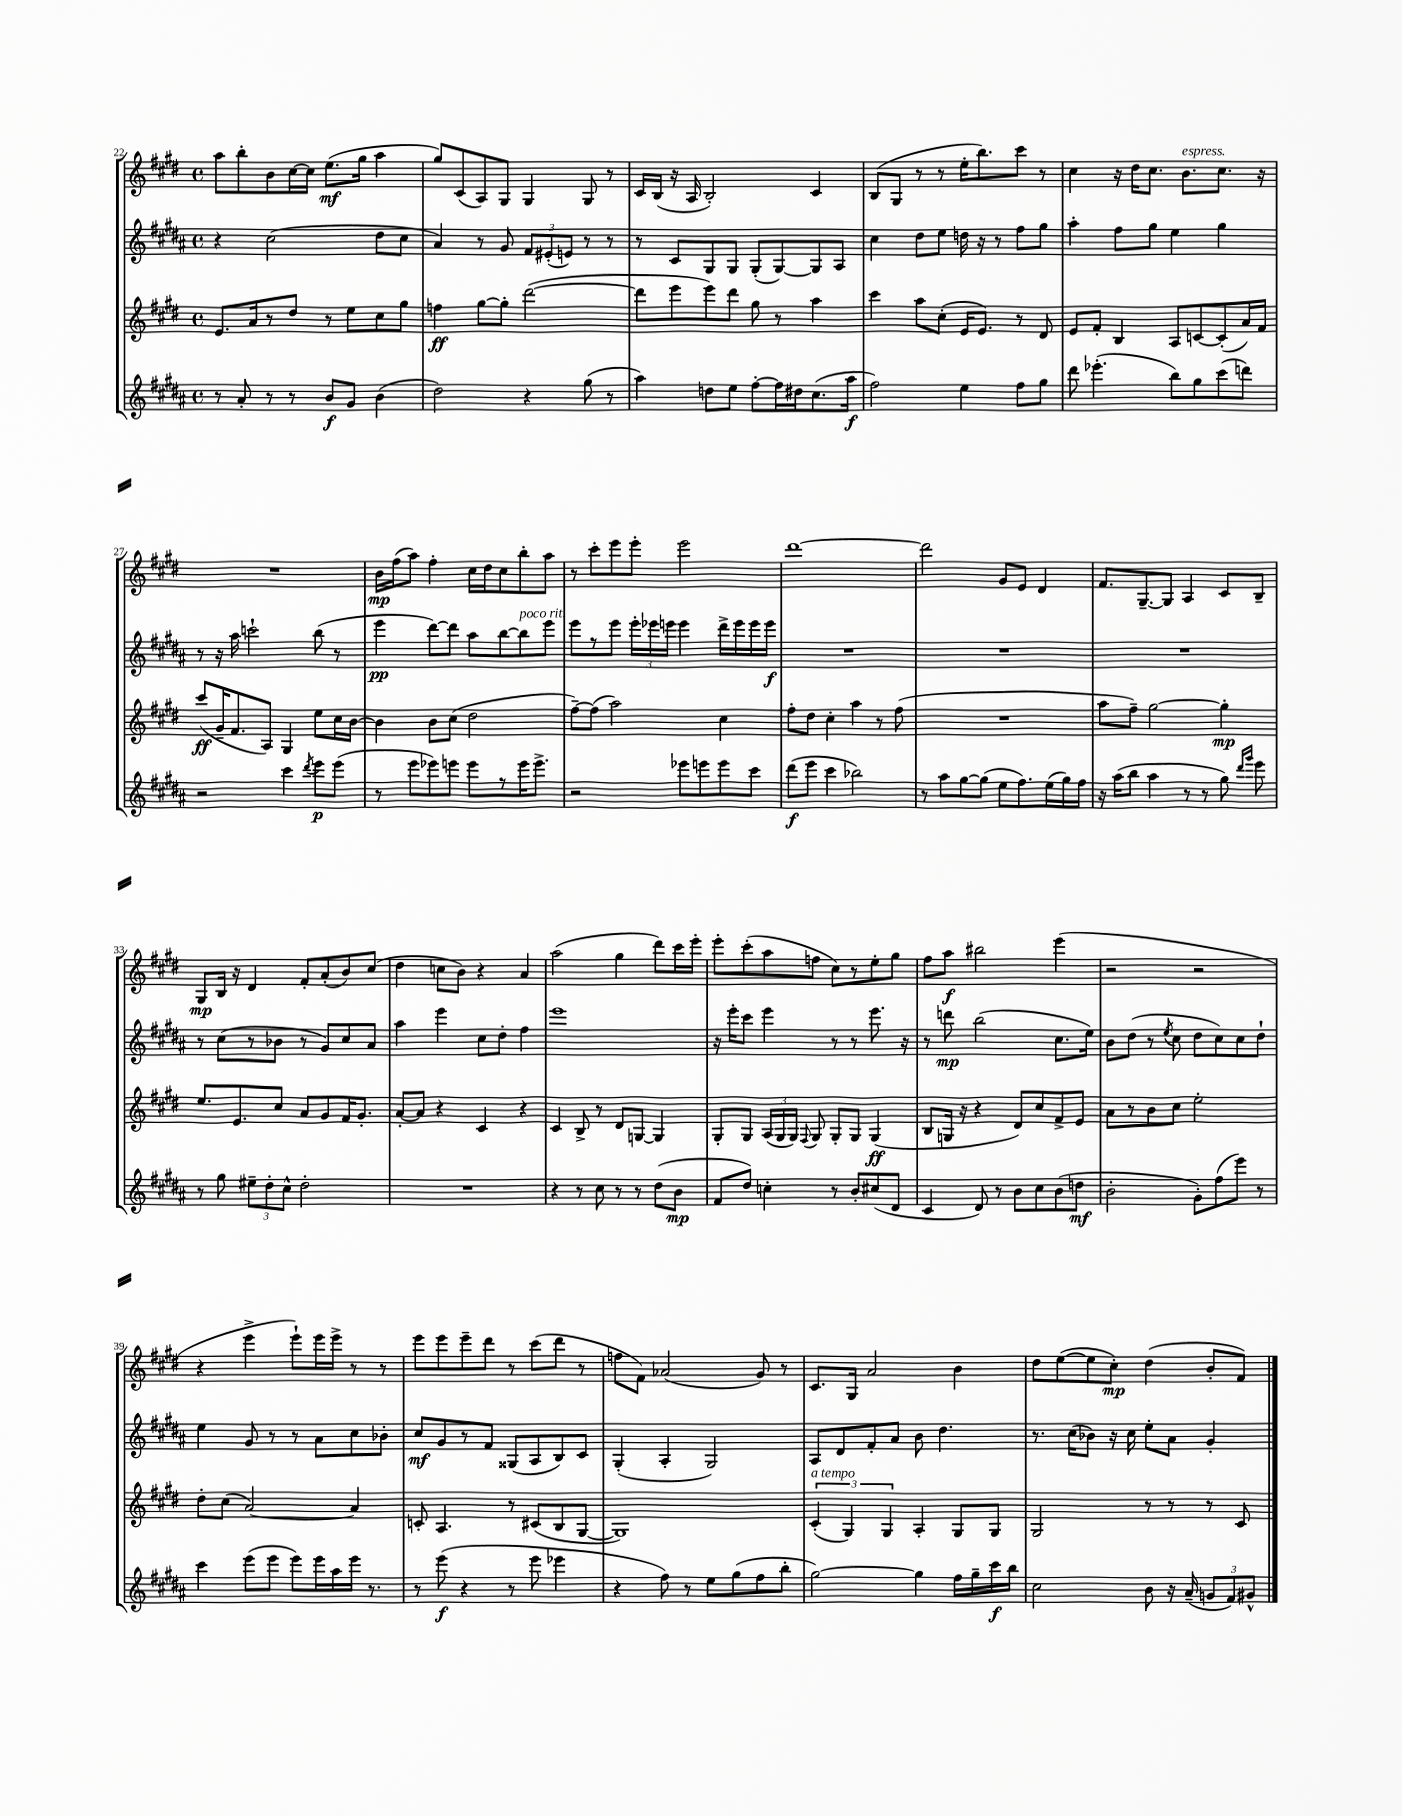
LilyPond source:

<<
\new StaffGroup <<
\new Staff = "s0" {
    \clef treble \key e \major \defaultTimeSignature \time 4/4
    \autoBeamOff a''8[ b''8-. b'8 cis''16~ cis''16] e''8.[\mf( gis''16] a''4 |
    gis''8[) cis'8( a8) gis8] gis4 gis8 r8 |
    cis'16[ b16]( r16 a16 b2-.) cis'4 |
    b8[( gis8] r8 r8 e''16[-. b''8.) cis'''8] r8 |
    cis''4 r16 dis''16[ cis''8.] b'8.[^\markup { \italic "espress." } cis''8.] r16 |
    R1 |
    b'16[\mp fis''16( a''8]) fis''4-. cis''16[ dis''16 cis''8 b''8-. a''8] |
    r8 cis'''8[-. e'''8 e'''8]-. e'''2 |
    dis'''1~ |
    dis'''2 gis'8[ e'8] dis'4 |
    fis'8.[ gis8.~-- gis8] a4 cis'8[ b8]-- |
    gis8[\mp b16] r16 dis'4 fis'8[-. a'8-.( b'8) cis''8]( |
    dis''4 c''8[ b'8]) r4 a'4 |
    a''2( gis''4 dis'''8[) cis'''16 e'''16]-. |
    e'''8[-. cis'''8-.( a''8 f''8] cis''8[) r8 e''8-. gis''8] |
    fis''8[ a''8]\f bis''2 e'''4( |
    r2 r2 |
    r4 e'''4-> e'''8[-!) e'''16 e'''16]-> r8 r8 |
    e'''8[ e'''8 e'''8-- dis'''8] r8 cis'''8[( dis'''8] r8 |
    f''8[ fis'8]) aes'2( gis'8) r8 |
    cis'8.[ gis16] a'2 b'4 |
    dis''8[ e''8~( e''8 cis''8]-.\mp) dis''4( b'8[-. fis'8]) \bar "|." |
}
\new Staff = "s1" {
    \clef treble \key b \major \defaultTimeSignature \time 4/4
    \autoBeamOff r4 cis''2( dis''8[ cis''8] |
    ais'4) r8 gis'8 \tuplet 3/2 { fis'8[ eis'8-.( e'8]) } r8 r8 |
    r8 cis'8[ gis8 gis8] gis8[-.( gis8~) gis8 ais8] |
    cis''4 dis''8[ e''8] d''16 r16 r8 fis''8[ gis''8] |
    ais''4-. fis''8[ gis''8] e''4 gis''4 |
    r8 r16 ais''16 c'''2-! b''8( r8 |
    e'''4\pp dis'''8[~) dis'''8] ais''8[ b''8~ b''8^\markup { \italic "poco rit." } e'''8] |
    e'''8[ r8 e'''8] \tuplet 3/2 { e'''16[-. ees'''16 e'''16] } e'''4 dis'''16[-> e'''16 e'''16 e'''16]\f |
    R1 |
    R1 |
    R1 |
    r8 cis''8[( r8 bes'8] r8 gis'8[) cis''8 ais'8] |
    ais''4 e'''4 cis''8[ dis''8]-. fis''4 |
    e'''1 |
    r16 e'''16[-. cis'''8] e'''4 r8 r8 e'''8. r16 |
    r8 d'''8\mp b''2( cis''8.[ e''16]) |
    b'8[ dis''8]( r8 \acciaccatura { e''8 } cis''8 dis''8[ cis''8) cis''8 dis''8]-! |
    e''4 gis'8 r8 r8 ais'8[ cis''8 bes'8]-. |
    cis''8[\mf gis'8 r8 fis'8] gisis8[( ais8 b8) cis'8] |
    gis4-.( ais4-. gis2) |
    ais8[ dis'8 fis'8-. ais'8] b'8 dis''4. |
    r8. cis''16[( bes'8]) r16 cis''16 e''8[-. ais'8] gis'4-. \bar "|." |
}
\new Staff = "s2" {
    \clef treble \key e \major \defaultTimeSignature \time 4/4
    \autoBeamOff e'8.[ a'16 r8 dis''8] r8 e''8[ cis''8 gis''8] |
    f''4\ff gis''8[~ gis''8]-. dis'''2~( |
    dis'''8[ e'''8 e'''8) dis'''8] gis''8 r8 a''4 |
    cis'''4 a''8[ cis''8]-.( e'16[ e'8.]) r8 dis'8 |
    e'8[ fis'8]-. b4 a8[ c'8~ c'8-.( a'16) fis'16] |
    cis'''8[\ff( gis'16-- fis'8. a8]) gis4 e''8[ cis''16 b'16]~ |
    b'4 b'8[ cis''8]( dis''2 |
    fis''8[~--) fis''8]( a''2) cis''4 |
    fis''8[-. dis''8] cis''4-. a''4 r8 fis''8( |
    R1 |
    a''8[ fis''8]--) gis''2~ gis''4-.\mp |
    e''8.[ e'8. cis''8] a'8[ gis'8 fis'16 gis'8.]-. |
    a'8[~-. a'8] r4 cis'4 r4 |
    cis'4 b8-> r8 dis'8[ g8]~ g4 |
    gis8[-. gis8] \tuplet 3/2 { a16[( gis16 gis16]) } \appoggiatura { fis8 } gis8 gis8[-. gis8] gis4\ff( |
    b8[ g16] r16 r4 dis'8[) cis''8 fis'8-> e'8] |
    a'8[ r8 b'8 cis''8] e''2-. |
    dis''8[-. cis''8]( a'2~) a'4 |
    c'8-. a4. r8 cis'8[( b8 gis8]~ |
    gis1) |
    \tuplet 3/2 { cis'4-.^\markup { \italic "a tempo" }( gis4) gis4 } a4-. gis8[ gis8] |
    gis2 r8 r8 r8 cis'8 \bar "|." |
}
\new Staff = "s3" {
    \clef treble \key b \major \defaultTimeSignature \time 4/4
    \autoBeamOff r8 ais'8-. r8 r8 b'8[\f gis'8] b'4( |
    dis''2) r4 gis''8( r8 |
    ais''4) d''8[ e''8] fis''8[~-. fis''16 dis''16 cis''8.( ais''16]\f |
    fis''2) e''4 fis''8[ gis''8] |
    dis'''8 ees'''4.-.( b''8[) gis''8 cis'''8( d'''8]) |
    r2 cis'''4 \acciaccatura { dis'''8 } e'''8[\p e'''8]( |
    r8 e'''8[ ees'''8) e'''8] e'''8[ r8 e'''16 e'''8.]-> |
    r2 ees'''8[ e'''8 e'''8 cis'''8] |
    dis'''8[\f( e'''8] cis'''4 bes''2) |
    r8 ais''8[ gis''8~ gis''8]( e''8[ fis''8.) e''16( gis''16) fis''16] |
    r16 ais''16[( b''8] ais''4 r8 r8 gis''8) \grace { dis'''16[ gis'''16] } e'''8 |
    r8 gis''8 \tuplet 3/2 { eis''8[-- dis''8-. cis''8]-^ } dis''2-. |
    R1 |
    r4 r8 cis''8 r8 r8 dis''8[( b'8]\mp |
    fis'8[ dis''8]) c''4-. r8 b'8[-. cis''8( dis'8] |
    cis'4 dis'8) r8 b'8[ cis''8 b'8( d''8]\mf |
    b'2-. gis'8[-.) fis''8( e'''8]) r8 |
    cis'''4 e'''8[( e'''8] e'''8[) e'''16 ais''16 e'''16] r8. |
    r8 e'''8\f( r4 r8 e'''8 ees'''4 |
    r4 fis''8) r8 e''8[ gis''8( fis''8 b''8]-. |
    gis''2~) gis''4 fis''16[ gis''16-- cis'''16\f b''16] |
    cis''2 b'8 r16 ais'16--( \tuplet 3/2 { g'8[ fis'8) gis'8]-^ } \bar "|." |
}
>>
>>
\layout { \context { \Score currentBarNumber = #22 } }
